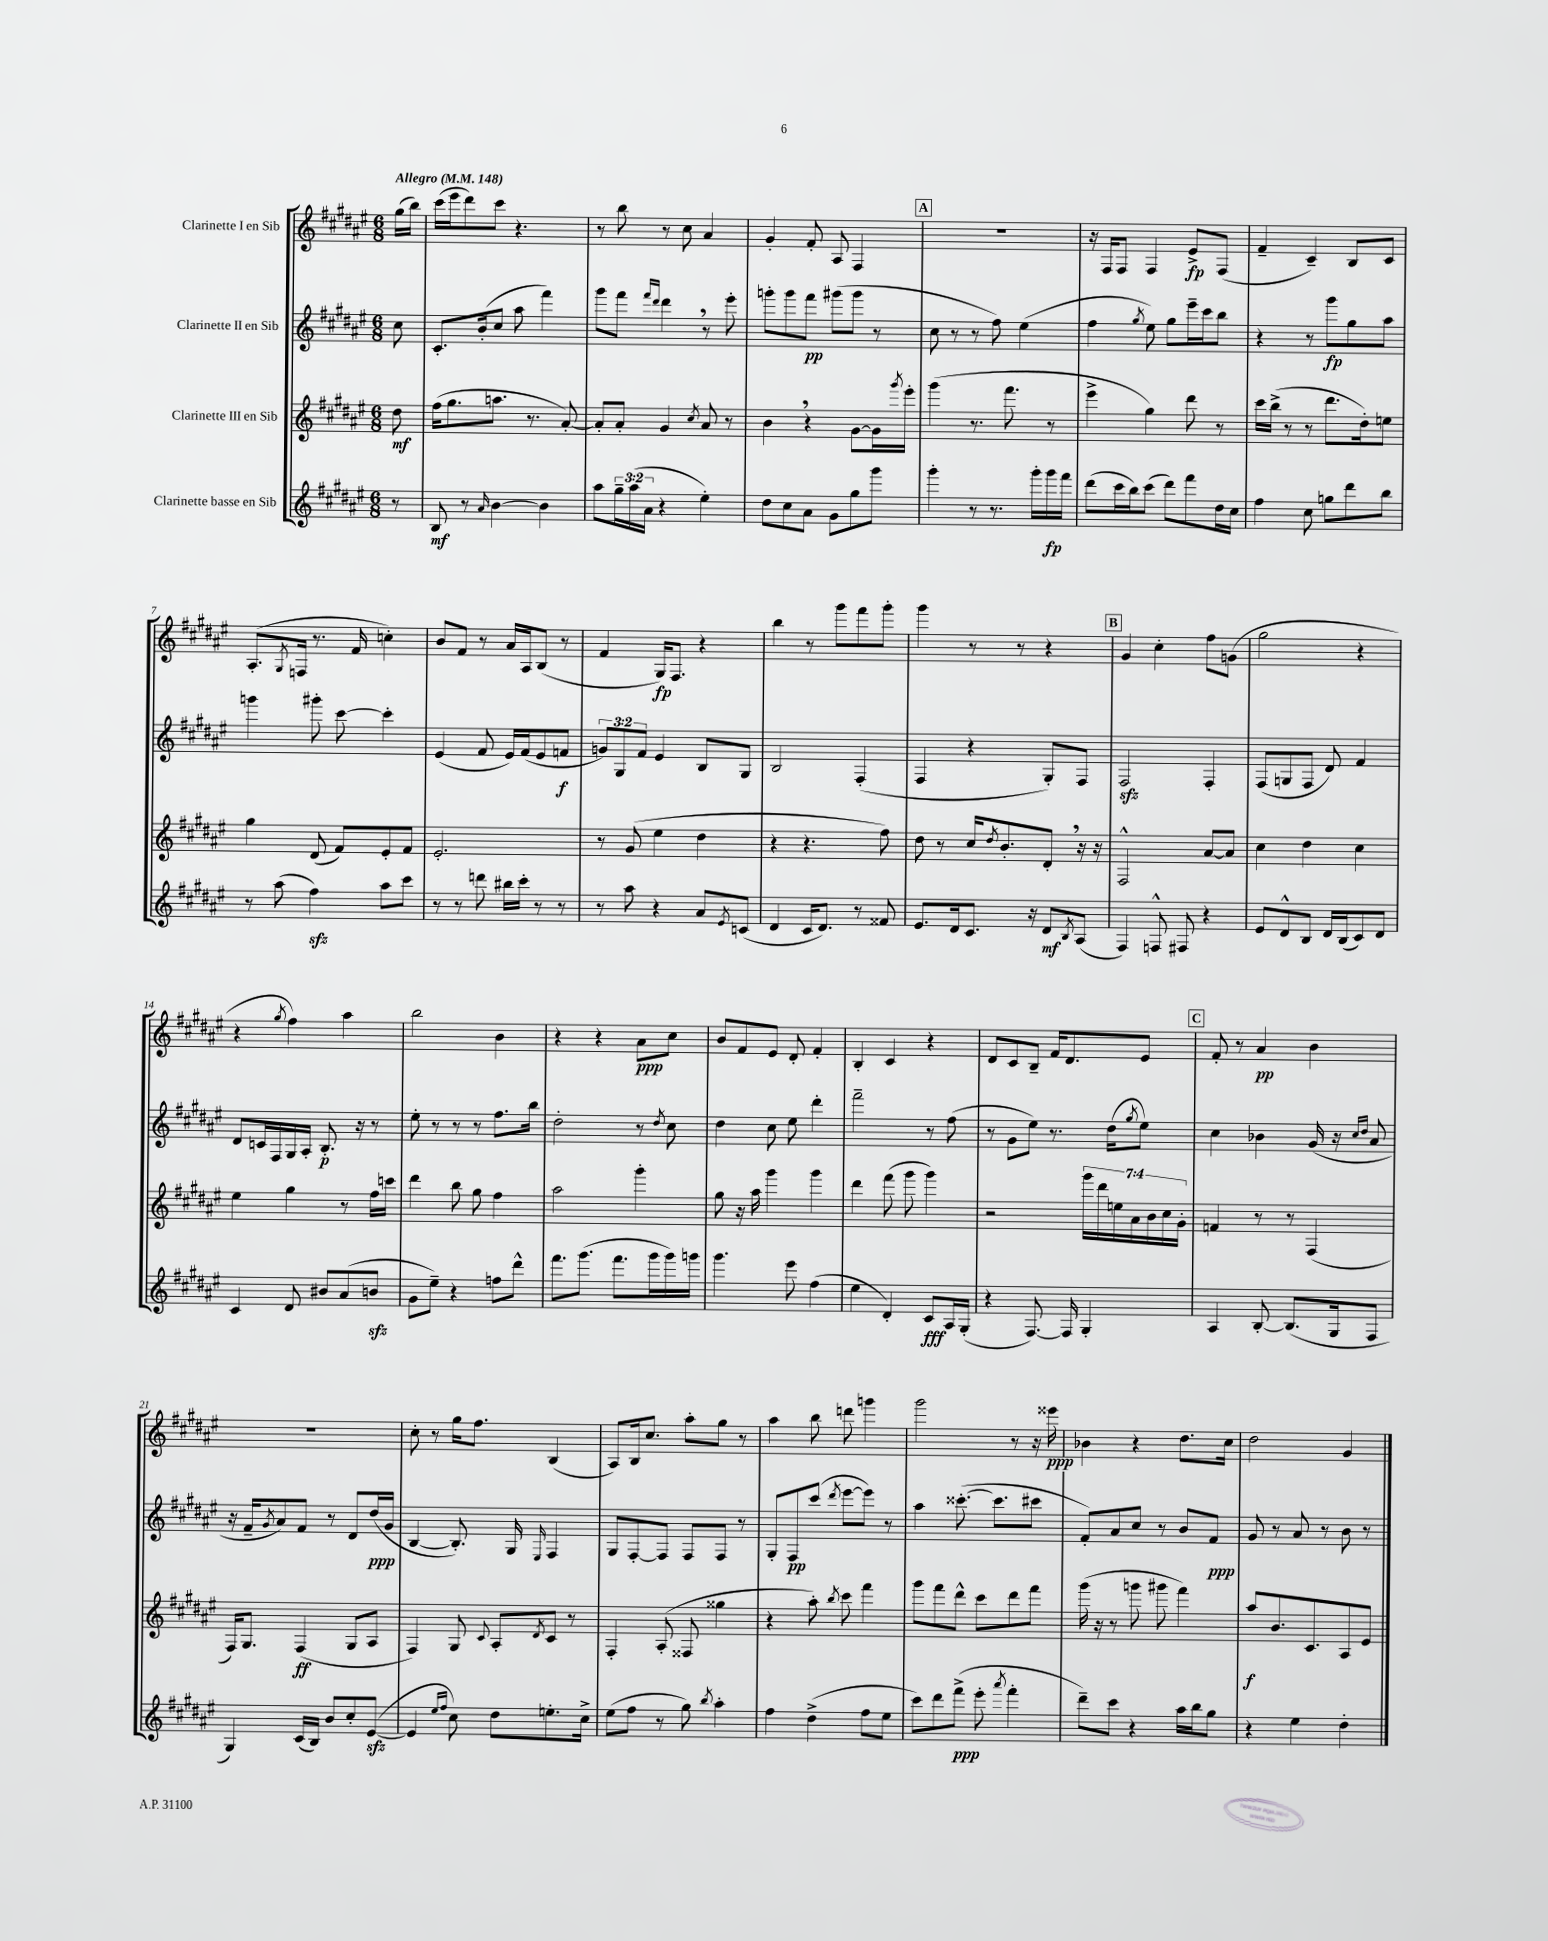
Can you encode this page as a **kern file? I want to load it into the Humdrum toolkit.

**kern	**dynam	**kern	**dynam	**kern	**dynam	**kern	**dynam
*part4	*part4	*part3	*part3	*part2	*part2	*part1	*part1
*staff4	*staff4	*staff3	*staff3	*staff2	*staff2	*staff1	*staff1
*I"Clarinette basse en Sib	*	*I"Clarinette III en Sib	*	*I"Clarinette II en Sib	*	*I"Clarinette I en Sib	*
*clefG2	*	*clefG2	*	*clefG2	*	*clefG2	*
*k[f#c#g#d#a#e#]	*	*k[f#c#g#d#a#e#]	*	*k[f#c#g#d#a#e#]	*	*k[f#c#g#d#a#e#]	*
*M6/8	*	*M6/8	*	*M6/8	*	*M6/8	*
*MM148	*	*MM148	*	*MM148	*	*MM148	*
=	=	=	=	=	=	=	=
!	!	!	!	!	!	!LO:TX:a:B:t=Allegro	!
8r	.	8dd#\	mf	8cc#\	.	(16gg#\LL	.
.	.	.	.	.	.	16bb\JJ)	.
=1	=1	=1	=1	=1	=1	=1	=1
8B/	mf	(16ff#\KL	.	8.c#'/L	.	(16ccc#\LL	.
.	.	8.gg#\	.	.	.	16eee#\J	.
8r	.	.	.	.	.	8ddd#\)	.
.	.	.	.	(16b'/k	.	.	.
16qqa#/	.	.	.	.	.	.	.
[4b\	.	8.aan\J	.	8cc#/J	.	8ccc#\J	.
.	.	.	.	8aa#\	.	4.r	.
.	.	8.r	.	.	.	.	.
4b\]	.	.	.	4fff#\)	.	.	.
.	.	[8a#'/)	.	.	.	.	.
=2	=2	=2	=2	=2	=2	=2	=2
8aa#\L	.	8a#'/L]	.	8ggg#\L	.	8r	.
24gg#~\L	.	8a#'/J	.	8fff#\J	.	8bb\	.
(24aa#\	.	.	.	.	.	.	.
24a#\JJ	.	.	.	.	.	.	.
.	.	.	.	16qqfff#/LL	.	.	.
.	.	.	.	16qqddd#/JJ	.	.	.
4r	.	4g#/	.	4ddd#,\	.	8r	.
.	.	.	.	.	.	8cc#\	.
.	.	8qcc#/	.	.	.	.	.
4ee#'\)	.	8a#/	.	8r	.	4a#/	.
.	.	8r	.	8eee#'\	.	.	.
=3	=3	=3	=3	=3	=3	=3	=3
8dd#\L	.	4b,\	.	8gggn'\L	.	4g#'/	.
8cc#\	.	.	.	8ggg\	.	.	.
8a#\J	.	4r	.	8fff#\J	pp	8f#'/	.
8g#\L	.	.	.	(8ggg#X\L	.	8A#/	.
8gg#\	.	[8g#\L	.	8ggg#\J	.	4F#/	.
8ggg#\J	.	16g#\L]	.	8r	.	.	.
.	.	8qggg#/	.	.	.	.	.
.	.	16eee#'\JJ	.	.	.	.	.
!!LO:REH:place=s1:t=A
=4	=4	=4	=4	=4	=4	=4	=4
4ggg#'\	.	(4ggg#\	.	8cc#\	.	2.r	.
.	.	.	.	8r	.	.	.
8r	.	8.r	.	8r	.	.	.
8.r	.	.	.	8ff#\)	.	.	.
.	.	8.fff#\	.	.	.	.	.
.	.	.	.	(4ee#\	.	.	.
16ggg#'\LL	.	.	.	.	.	.	.
16ggg#\	fp	8r	.	.	.	.	.
16fff#\JJ	.	.	.	.	.	.	.
=5	=5	=5	=5	=5	=5	=5	=5
(8ddd#\L	.	4eee#^\	.	4ff#\	.	16r	.
.	.	.	.	.	.	16F#/KL	.
16ccc#\L	.	.	.	.	.	8F#/J	.
16bb\J)	.	.	.	.	.	.	.
.	.	.	.	8qgg#/	.	.	.
(8ccc#\J	.	4gg#\)	.	8ee#\)	.	4F#/	.
8ddd#\L)	.	.	.	8gg#\L	.	.	.
8fff#\	.	8ddd#\	.	16eee#~\L	.	8e#^/L	fp
.	.	.	.	16ccc#\J	.	.	.
16dd#\L	.	8r	.	8bb\J	.	(8F#/J	.
16cc#\JJ	.	.	.	.	.	.	.
=6	=6	=6	=6	=6	=6	=6	=6
4ff#\	.	16ccc#\LL	.	4r	.	4f#~/	.
.	.	(16bb^\JJ	.	.	.	.	.
.	.	8r	.	.	.	.	.
8cc#\	.	8r	.	8r	.	4c#~/)	.
8ggn\L	.	8.ddd#\L	.	8ggg#\L	fp	.	.
8ddd#\	.	.	.	8gg#\	.	8B/L	.
.	.	16dd#'\k)	.	.	.	.	.
8bb\J	.	8een\J	.	8aa#\J	.	8c#/J	.
!!LO:LB:g=z
=7	=7	=7	=7	=7	=7	=7	=7
8r	.	4gg#\	.	4gggn\	.	(8.A#'/L	.
(8aa#\	.	.	.	.	.	.	.
.	.	.	.	.	.	8qG#/	.
.	.	.	.	.	.	16Fn/Jk	.
4ff#zz\)	.	(8d#/	.	8ggg#X'\	.	8.r	.
.	.	8f#/L)	.	[8ccc#\	.	.	.
.	.	.	.	.	.	16f#/	.
8aa#\L	.	8e#'/	.	4ccc#'\]	.	4ccn'\)	.
8ccc#\J	.	8f#/J	.	.	.	.	.
=8	=8	=8	=8	=8	=8	=8	=8
8r	.	2.e#'/	.	(4e#/	.	8b/L	.
8r	.	.	.	.	.	8f#/J	.
8dddn\	.	.	.	8f#/	.	8r	.
16bb#X\LL	.	.	.	16e#/LL)	.	16a#/LL	.
16ccc#'\JJ	.	.	.	(16f#/J	.	16A#/J	.
8r	.	.	.	8e#/	.	(8B/J	.
8r	.	.	.	8fn/J	f	8r	.
=9	=9	=9	=9	=9	=9	=9	=9
8r	.	8r	.	12gn/L)	.	4f#/	.
.	.	.	.	12G#/	.	.	.
8aa#\	.	(8g#/	.	.	.	.	.
.	.	.	.	12f#/J	.	.	.
4r	.	4ee#\	.	4e#/	.	16G#/KL)	fp
.	.	.	.	.	.	8.F#/J	.
8a#/L	.	4dd#\	.	8B/L	.	4r	.
8qe#/	.	.	.	.	.	.	.
(8cn/J	.	.	.	8G#/J	.	.	.
=10	=10	=10	=10	=10	=10	=10	=10
4d#/	.	4r	.	2B/	.	4bb\	.
16c#/KL	.	4.r	.	.	.	8r	.
8.d#/J)	.	.	.	.	.	.	.
.	.	.	.	.	.	8ggg#\L	.
8r	.	.	.	(4F#'/	.	8fff#\	.
8f##X/	.	8ff#\)	.	.	.	8ggg#'\J	.
=11	=11	=11	=11	=11	=11	=11	=11
8.e#/L	.	8dd#\	.	4F#/	.	4ggg#\	.
.	.	8r	.	.	.	.	.
16d#/k	.	.	.	.	.	.	.
8.c#/J	.	16cc#/KL	.	4r	.	8r	.
.	.	8qdd#/	.	.	.	.	.
.	.	8.b'/	.	.	.	.	.
.	.	.	.	.	.	8r	.
16r	.	.	.	.	.	.	.
8d#/L	mf	8d#',/J	.	8G#'/L)	.	4r	.
8qB/	.	.	.	.	.	.	.
(8A#/J	.	16r	.	8F#/J	.	.	.
.	.	16r	.	.	.	.	.
!!LO:REH:place=s1:t=B
=12	=12	=12	=12	=12	=12	=12	=12
4F#/)	.	2F#^^/	.	2F#zz/	.	4g#/	.
8Fn^^/	.	.	.	.	.	4cc#'\	.
8F#X/	.	.	.	.	.	.	.
4r	.	[8a#/L	.	4F#'/	.	8ff#\L	.
.	.	8a#/J]	.	.	.	(8gn\J	.
=13	=13	=13	=13	=13	=13	=13	=13
8e#/L	.	4cc#\	.	(8F#/L	.	2gg#\	.
8d#^^/	.	.	.	8Gn/	.	.	.
8B/J	.	4dd#\	.	8F#/J	.	.	.
16d#/LL	.	.	.	8d#/)	.	.	.
(16B/J	.	.	.	.	.	.	.
8c#/)	.	4cc#\	.	4f#/	.	4r	.
8d#/J	.	.	.	.	.	.	.
!!LO:LB:g=z
=14	=14	=14	=14	=14	=14	=14	=14
4c#/	.	4ee#\	.	8d#/L	.	4r	.
.	.	.	.	16cn/L	.	.	.
.	.	.	.	16F#/	.	.	.
.	.	.	.	.	.	8qgg#/	.
8d#/	.	4gg#\	.	16G#/	.	4ff#\)	.
.	.	.	.	16A#'/JJ	.	.	.
8b#X/L	.	.	.	8.B'/	p	.	.
(8a#/	.	8r	.	.	.	4aa#\	.
.	.	.	.	16r	.	.	.
8bnzz/J	.	16ff#\LL	.	8r	.	.	.
.	.	16cccn\JJ	.	.	.	.	.
=15	=15	=15	=15	=15	=15	=15	=15
8g#\L	.	4ddd#\	.	8ee#'\	.	2bb\	.
8ee#~\J)	.	.	.	8r	.	.	.
4r	.	8bb\	.	8r	.	.	.
.	.	8gg#\	.	8r	.	.	.
8ffn\L	.	4ff#\	.	8.ff#\L	.	4b\	.
8ddd#^^\J	.	.	.	.	.	.	.
.	.	.	.	16bb\Jk	.	.	.
=16	=16	=16	=16	=16	=16	=16	=16
8.fff#\L	.	2aa#\	.	2dd#'\	.	4r	.
(8.ggg#\J	.	.	.	.	.	.	.
.	.	.	.	.	.	4r	.
8.fff#\L	.	.	.	.	.	.	.
.	.	4ggg#'\	.	8r	.	8a#\L	ppp
16ggg#\L	.	.	.	.	.	.	.
.	.	.	.	8qdd#/	.	.	.
16ggg#\)	.	.	.	8cc#\	.	8cc#\J	.
16gggn\JJ	.	.	.	.	.	.	.
=17	=17	=17	=17	=17	=17	=17	=17
4.ggg#\	.	8gg#\	.	4dd#\	.	8b/L	.
.	.	16r	.	.	.	8f#/	.
.	.	16aa#\	.	.	.	.	.
.	.	4ggg#\	.	8cc#\	.	8e#/J	.
8eee#\	.	.	.	8ee#\	.	8d#'/	.
(4ff#\	.	4ggg#\	.	4ddd#'\	.	4f#'/	.
=18	=18	=18	=18	=18	=18	=18	=18
4ee#\	.	4ddd#\	.	2fff#~\	.	4B'/	.
4d#'/)	.	(8fff#\	.	.	.	4c#/	.
.	.	8ggg#\	.	.	.	.	.
8c#/L	fff	4ggg#\)	.	8r	.	4r	.
16A#/L	.	.	.	(8ff#\	.	.	.
(16G#'/JJ	.	.	.	.	.	.	.
=19	=19	=19	=19	=19	=19	=19	=19
4r	.	2r	.	8r	.	8d#/L	.
.	.	.	.	8g#\L	.	8c#/	.
[8.F#/)	.	.	.	8ee#\J)	.	8B~/J	.
.	.	.	.	8.r	.	16f#/KL	.
16F#/]	.	.	.	.	.	8.d#/	.
4G#'/	.	28ggg#\LL	.	.	.	.	.
.	.	28ddd#\	.	.	.	.	.
.	.	.	.	(16dd#\KL	.	.	.
.	.	28een\	.	.	.	.	.
.	.	28a#\	.	.	.	.	.
.	.	.	.	8qgg#/	.	.	.
.	.	.	.	8ee#\J)	.	8e#/J	.
.	.	28b\	.	.	.	.	.
.	.	28cc#\	.	.	.	.	.
.	.	28g#'\JJ	.	.	.	.	.
!!LO:REH:place=s1:t=C
=20	=20	=20	=20	=20	=20	=20	=20
4A#/	.	4fn/	.	4cc#\	.	8f#'/	.
.	.	.	.	.	.	8r	.
[8B'/	.	8r	.	4b-X\	.	4a#/	pp
(8.B/L]	.	8r	.	.	.	.	.
.	.	(4F#/	.	(16g#/	.	4b\	.
16G#/k	.	.	.	16r	.	.	.
.	.	.	.	16qqcc#/LL	.	.	.
.	.	.	.	16qqdd#/JJ	.	.	.
8F#/J	.	.	.	8a#/	.	.	.
!!LO:LB:g=z
=21	=21	=21	=21	=21	=21	=21	=21
4G#/)	.	16F#/KL)	.	16r	.	2.r	.
.	.	8.G#/J	.	16f#~/KL	.	.	.
.	.	.	.	8qg#/	.	.	.
.	.	.	.	8a#/)	.	.	.
(16c#/LL	.	(4F#/	ff	8f#/J	.	.	.
16B/JJ)	.	.	.	.	.	.	.
8b/L	.	.	.	8r	.	.	.
8cc#'/	.	8G#/L	.	8d#/L	.	.	.
([8e#zz/J	.	8A#/J	.	(16dd#/L	ppp	.	.
.	.	.	.	16g#/JJ	.	.	.
=22	=22	=22	=22	=22	=22	=22	=22
4e#/]	.	4F#/)	.	[4B/	.	8cc#'\	.
.	.	.	.	.	.	8r	.
16qqee#/LL	.	.	.	.	.	.	.
16qqff#/JJ	.	.	.	.	.	.	.
8cc#\)	.	8G#/	.	8.B'/])	.	16gg#\KL	.
.	.	.	.	.	.	8.ff#\J	.
.	.	8qqc#/	.	.	.	.	.
8dd#\L	.	8A#'/L	.	.	.	.	.
.	.	.	.	16G#/	.	.	.
.	.	8qd#/	.	16qqE#/	.	.	.
8.een'\	.	8c#/J	.	4F#/	.	(4B/	.
.	.	8r	.	.	.	.	.
16cc#^\Jk	.	.	.	.	.	.	.
=23	=23	=23	=23	=23	=23	=23	=23
(8ee#\L	.	4F#'/	.	8G#/L	.	8A#/L)	.
8ff#\J	.	.	.	[8F#'/	.	16B/k	.
.	.	.	.	.	.	8.cc#/J	.
8r	.	(8A#'/	.	8F#/J]	.	.	.
8gg#\)	.	8F##X/	.	8F#/L	.	8aa#'\L	.
8qbb/	.	.	.	.	.	.	.
4aa#'\	.	4gg##X\	.	8F#/J	.	8gg#\J	.
.	.	.	.	8r	.	8r	.
=24	=24	=24	=24	=24	=24	=24	=24
4ff#\	.	4r	.	8G#'/L	.	4aa#\	.
.	.	.	.	8F#/	pp	.	.
(4dd#^\	.	8aa#'\)	.	(8ccc#/J	.	8bb\	.
.	.	8qbb/	.	8qddd#/	.	.	.
.	.	8ccc#\	.	[8eee#\L	.	8dddn\	.
8ff#\L	.	4fff#\	.	8eee#\J])	.	4gggn\	.
8ee#\J	.	.	.	8r	.	.	.
=25	=25	=25	=25	=25	=25	=25	=25
8ccc#\L)	.	8ggg#\L	.	4aa#\	.	2ggg#\	.
8ddd#\	.	8fff#\	.	.	.	.	.
(8fff#^\J	ppp	8ddd#^^\J	.	([8.ccc##X'\	.	.	.
8eee#'\	.	8ccc#\L	.	.	.	.	.
.	.	.	.	8.ccc##\L]	.	.	.
8qaaa#/	.	.	.	.	.	.	.
4fff#'\	.	8ddd#\	.	.	.	8r	.
.	.	8fff#\J	.	8ccc#X\J	.	16r	.
.	.	.	.	.	.	16eee##X\	ppp
=26	=26	=26	=26	=26	=26	=26	=26
8ddd#~\L)	.	(16ggg#\	.	8f#'/L)	.	4b-X\	.
.	.	16r	.	.	.	.	.
8ccc#\J	.	8r	.	8a#/	.	.	.
4r	.	8gggn\	.	8cc#/J	.	4r	.
.	.	8ggg#X\	.	8r	.	.	.
16aa#\LL	.	4fff#\)	.	8b/L	.	8.dd#\L	.
16bb\J	.	.	.	.	.	.	.
8gg#\J	.	.	.	8f#/J	ppp	.	.
.	.	.	.	.	.	16cc#\Jk	.
=27	=27	=27	=27	=27	=27	=27	=27
4r	.	8aa#/L	f	8g#/	.	2dd#\	.
.	.	8.b/	.	8r	.	.	.
4ee#\	.	.	.	8a#/	.	.	.
.	.	8.c#/	.	.	.	.	.
.	.	.	.	8r	.	.	.
4dd#'\	.	8A#/	.	8b\	.	4g#/	.
.	.	8e#/J	.	8r	.	.	.
==	==	==	==	==	==	==	==
*-	*-	*-	*-	*-	*-	*-	*-
